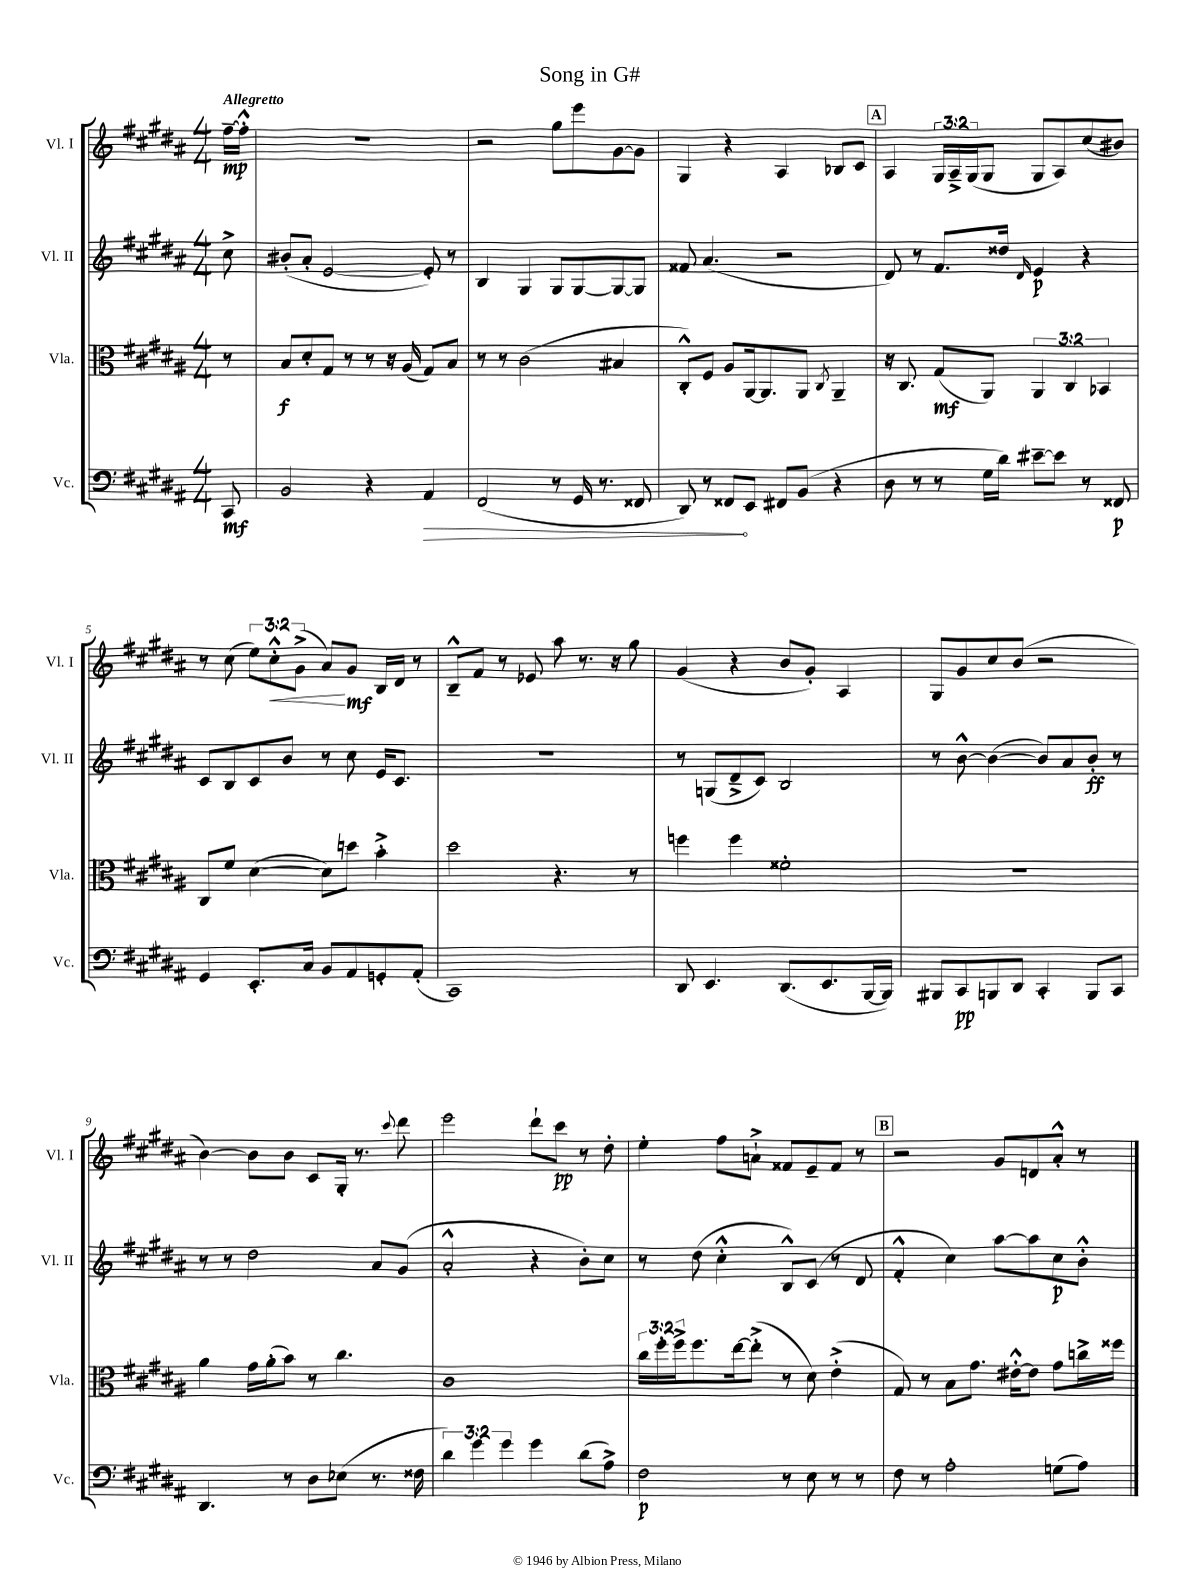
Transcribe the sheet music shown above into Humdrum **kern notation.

**kern	**dynam	**kern	**dynam	**kern	**dynam	**kern	**dynam
*part4	*part4	*part3	*part3	*part2	*part2	*part1	*part1
*staff4	*staff4	*staff3	*staff3	*staff2	*staff2	*staff1	*staff1
*I"Vc.	*	*I"Vla.	*	*I"Vl. II	*	*I"Vl. I	*
*I'Vc.	*	*I'Vla.	*	*I'Vl. II	*	*I'Vl. I	*
*clefF4	*	*clefC3	*	*clefG2	*	*clefG2	*
*k[f#c#g#d#a#]	*	*k[f#c#g#d#a#]	*	*k[f#c#g#d#a#]	*	*k[f#c#g#d#a#]	*
*M4/4	*	*M4/4	*	*M4/4	*	*M4/4	*
=	=	=	=	=	=	=	=
!	!	!	!	!	!	!LO:TX:a:B:t=Allegretto	!
8CC#/	mf	8r	.	8cc#^\	.	[16ff#~\LL	mp
.	.	.	.	.	.	16ff#'^^\JJ]	.
=1	=1	=1	=1	=1	=1	=1	=1
2BB/	.	8B/L	f	(8b#X'/L	.	1r	.
.	.	8d#'/	.	8a#'/J	.	.	.
.	.	8G#/J	.	[2e/	.	.	.
.	.	8r	.	.	.	.	.
4r	.	8r	.	.	.	.	.
.	.	16r	.	.	.	.	.
.	.	(16A#/	.	.	.	.	.
!	!LO:HP:b	!	!	!	!	!	!
4AA#/	>	8G#/L)	.	8e'/])	.	.	.
.	.	8B/J	.	8r	.	.	.
=2	=2	=2	=2	=2	=2	=2	=2
(2FF#/	.	8r	.	4B/	.	2r	.
.	.	8r	.	.	.	.	.
.	.	(2c#\	.	4G#/	.	.	.
8r	.	.	.	8G#/L	.	8gg#\L	.
16GG#/	.	.	.	[8G#/	.	8eee\	.
8.r	.	.	.	.	.	.	.
.	.	4B#X/	.	8G#/_	.	[8g#\	.
8FF##X/	.	.	.	8G#/J]	.	8g#\J]	.
=3	=3	=3	=3	=3	=3	=3	=3
8DD#/)	.	8C#'^^/L)	.	8f##X/	.	4G#/	.
8r	.	8F#/J	.	(4.a#/	.	.	.
8FF##X/L	.	8A#/L	.	.	.	4r	.
8EE/J	]	[16AA#/k	.	.	.	.	.
.	.	8.AA#/]	.	.	.	.	.
8FF#X/L	.	.	.	2r	.	4A#/	.
(8BB/J	.	8AA#/J	.	.	.	.	.
.	.	8qC#/	.	.	.	.	.
4r	.	4AA#~/	.	.	.	8B-X/L	.
.	.	.	.	.	.	8c#/J	.
!!LO:REH:place=s1:t=A
=4	=4	=4	=4	=4	=4	=4	=4
8D#\	.	16r	.	8d#/)	.	4A#/	.
.	.	8.C#/	.	.	.	.	.
8r	.	.	.	8r	.	.	.
8r	.	(8G#/L	mf	8.f#/L	.	24G#/LL	.
.	.	.	.	.	.	24A#~^/	.
.	.	.	.	.	.	(24G#/J	.
16G#\LL	.	8AA#/J)	.	.	.	8G#/J	.
16d#\JJ)	.	.	.	16dd##X/Jk	.	.	.
.	.	.	.	16qqd#/	.	.	.
[8e#X~\L	.	6AA#/	.	4e/	p	8G#/L	.
8e#\J]	.	.	.	.	.	8A#/)	.
.	.	6C#/	.	.	.	.	.
8r	.	.	.	4r	.	(8cc#/	.
.	.	6BB-X/	.	.	.	.	.
8FF##X/	p	.	.	.	.	8b#X/J)	.
!!LO:LB:g=z
=5	=5	=5	=5	=5	=5	=5	=5
4GG#/	.	8C#/L	.	8c#/L	.	8r	.
.	.	8f#/J	.	8B/	.	(8cc#\	.
8.EE'/L	.	([4d#\	.	8c#/	.	12ee\L)	.
!	!	!	!	!	!	!	!LO:HP:b
.	.	.	.	.	.	12cc#'^^\	<
.	.	.	.	8b/J	.	.	.
.	.	.	.	.	.	(12g#^\J	.
16C#/Jk	.	.	.	.	.	.	.
8BB/L	.	8d#\L])	.	8r	.	8a#/L)	.
8AA#/	.	8ddn\J	.	8cc#\	.	8g#/J	[ mf
8GGn'/	.	4b'^\	.	16e/KL	.	16B/LL	.
.	.	.	.	8.c#/J	.	16d#/JJ	.
(8AA#'/J	.	.	.	.	.	8r	.
=6	=6	=6	=6	=6	=6	=6	=6
1CC#)	.	2dd#\	.	1r	.	8B~^^/L	.
.	.	.	.	.	.	8f#/J	.
.	.	.	.	.	.	8r	.
.	.	.	.	.	.	8e-X/	.
.	.	4.r	.	.	.	8aa#\	.
.	.	.	.	.	.	8.r	.
.	.	.	.	.	.	16r	.
.	.	8r	.	.	.	8gg#\	.
=7	=7	=7	=7	=7	=7	=7	=7
8DD#/	.	4ffn\	.	8r	.	(4g#/	.
4.EE/	.	.	.	(8Gn/L	.	.	.
.	.	4ff\	.	8d#~^/	.	4r	.
.	.	.	.	8c#/J)	.	.	.
(8.DD#/L	.	2f##X'\	.	2B/	.	8b/L	.
.	.	.	.	.	.	8g#'/J)	.
8.EE/	.	.	.	.	.	.	.
.	.	.	.	.	.	4A#/	.
[16BBB/L	.	.	.	.	.	.	.
16BBB/JJ])	.	.	.	.	.	.	.
=8	=8	=8	=8	=8	=8	=8	=8
8BBB#X/L	.	1r	.	8r	.	8G#/L	.
8CC#/	pp	.	.	[8b^^\	.	8g#/	.
8BBBn/	.	.	.	(4b\_	.	8cc#/	.
8DD#/J	.	.	.	.	.	(8b/J	.
4CC#'/	.	.	.	8b/L])	.	2r	.
.	.	.	.	8a#/	.	.	.
8BBB/L	.	.	.	8b'/J	ff	.	.
8CC#/J	.	.	.	8r	.	.	.
!!LO:LB:g=z
=9	=9	=9	=9	=9	=9	=9	=9
4.DD#/	.	4a#\	.	8r	.	[4b\)	.
.	.	.	.	8r	.	.	.
.	.	16g#\LL	.	2dd#\	.	8b\L]	.
.	.	(16a#'\J	.	.	.	.	.
8r	.	8b\J)	.	.	.	8b\J	.
8D#\L	.	8r	.	.	.	8c#/L	.
(8E-X\J	.	4.cc#\	.	.	.	16G#'/Jk	.
.	.	.	.	.	.	8.r	.
8.r	.	.	.	8a#/L	.	.	.
.	.	.	.	.	.	8qqccc#/	.
.	.	.	.	(8g#/J	.	8ddd#\	.
16F##X\	.	.	.	.	.	.	.
=10	=10	=10	=10	=10	=10	=10	=10
6d#\)	.	1c#	.	2a#'^^/	.	2eee\	.
6g#\	.	.	.	.	.	.	.
6g#\	.	.	.	.	.	.	.
4g#\	.	.	.	4r	.	8ddd#`\L	.
.	.	.	.	.	.	8ccc#\J	pp
(8d#\L	.	.	.	8b'\L)	.	8r	.
8A#^\J)	.	.	.	8cc#\J	.	8dd#'\	.
=11	=11	=11	=11	=11	=11	=11	=11
2F#\	p	24cc#\LL	.	8r	.	4ee'\	.
.	.	24ff#'\	.	.	.	.	.
.	.	24ff#^\J	.	.	.	.	.
.	.	8.ff#\	.	(8dd#\	.	.	.
.	.	.	.	4cc#'^^\	.	8ff#\L	.
.	.	[16ee\k	.	.	.	.	.
.	.	(8ee'^\J]	.	.	.	8an`^\J	.
8r	.	8r	.	8B^^/L)	.	8f##X/L	.
8E\	.	8d#\)	.	(8c#/J	.	8e~/	.
8r	.	(4e'^\	.	8r	.	8f##/J	.
8r	.	.	.	8d#/	.	8r	.
!!LO:REH:place=s1:t=B
=12	=12	=12	=12	=12	=12	=12	=12
8F#\	.	8G#/)	.	4f#'^^/	.	2r	.
8r	.	8r	.	.	.	.	.
2A#'\	.	8B\L	.	4cc#\)	.	.	.
.	.	8.g#\J	.	.	.	.	.
.	.	.	.	[8aa#\L	.	8g#/L	.
.	.	[16e#X'^^\KL	.	.	.	.	.
.	.	8e#\J]	.	8aa#\]	.	8dn/	.
(8Gn\L	.	8g#\L	.	8cc#\	p	8a#'^^/J	.
8A#\J)	.	16ccn^\L	.	8b'^^\J	.	8r	.
.	.	16ff##X\JJ	.	.	.	.	.
==	==	==	==	==	==	==	==
*-	*-	*-	*-	*-	*-	*-	*-
